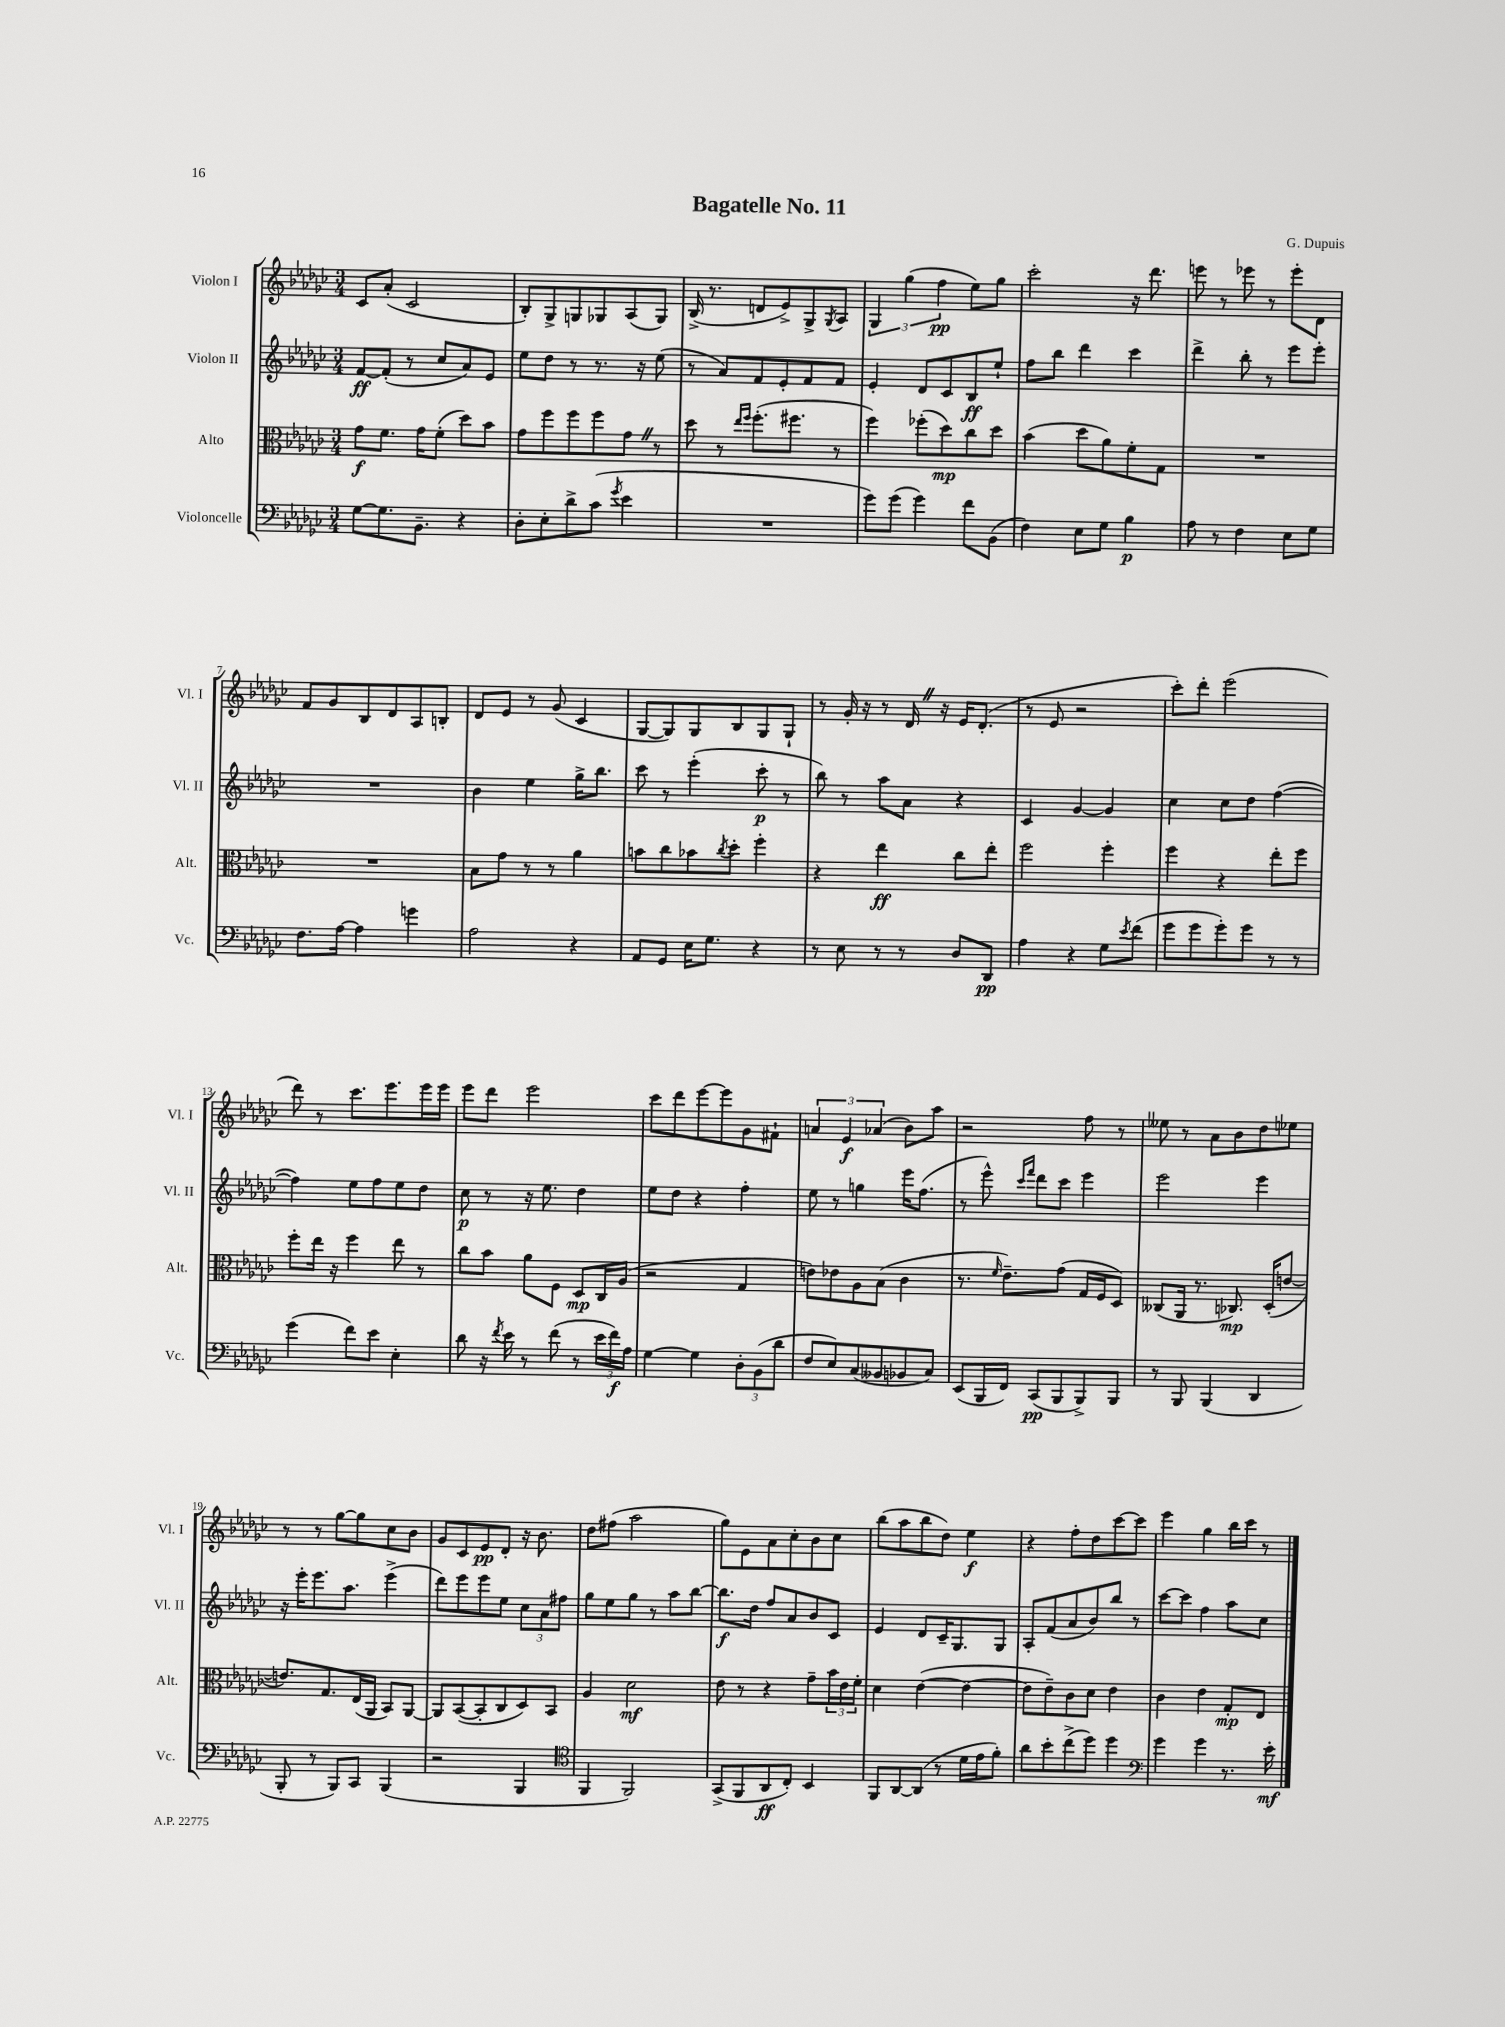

**kern	**kern	**kern	**kern
*staff4	*staff3	*staff2	*staff1
*clefF4	*clefC3	*clefG2	*clefG2
*k[b-e-a-d-g-c-]	*k[b-e-a-d-g-c-]	*k[b-e-a-d-g-c-]	*k[b-e-a-d-g-c-]
*M3/4	*M3/4	*M3/4	*M3/4
[8G-\L	8g-\L	[8f/L	8c-/L
8.G-\]	8.f\J	(8f'/]J	(8a-'/J
.	.	8r	2c-/
8.BB-~\J	16g-\LK	.	.
.	(8f'\J	8cc-/L	.
4r	8dd-\L)	8a-/)	.
.	8b-\J	8e-/J	.
=	=	=	=
8D-'\L	8g-\L	8ee-\L	8B-'/L)
8E-'\	8ff\	8dd-\J	8G-^/
8d-^\	8ff\	8r	8G/
(8c-\J	8ff\	8.r	8G-/
8qg-/	.	.	.
4e-\	8g-\J	.	(8A-/
.	.	16r	.
.	8r	(8ee-\	8G-/J)
=	=	=	=
2.r	8dd-\	8r	(16B-^/
.	.	.	8.r
.	8r	8a-/L)	.
.	16qqee-/LL	.	.
.	16qqff/JJ	.	.
.	(8.ff'\L	8f/	8d/L
.	.	8e-'/	8e-^/)
.	8.ff#\J	.	.
.	.	8f/	8G-^/
.	.	.	8qG-/
.	8r	8f/J	8A-/J
=	=	=	=
8g-\L)	4ff\)	4e-'/	6G-/
(8g-\J	.	.	.
.	.	.	(6gg-\
4g-\)	(8ff-'\L	8d-/L	.
.	.	.	6ff\
.	8dd-\)	8c-/	.
8f\L	8cc-\	8B-/	8ee-\L)
(8BB-\J	8dd-\J	8ee-`/J	8gg-\J
=	=	=	=
4F\)	(4b-\	8ff\L	2ccc-'\
.	.	8bb-\J	.
8E-\L	8dd-\L	4ddd-\	.
8G-\J	8a-\)	.	.
4B-\	8f'\	4ccc-\	16r
.	.	.	8.ddd-\
.	8G-\J	.	.
=	=	=	=
8A-\	2.r	4ddd-^\	8eee\
8r	.	.	8r
4F\	.	8bb-'\	8eee-\
.	.	8r	8r
8E-\L	.	8eee-\L	8eee-'\L
8G-\J	.	8eee-'\J	8d-\J
=	=	=	=
8.F\L	2.r	2.r	8f/L
.	.	.	8g-/
[16A-\Jk	.	.	.
4A-\]	.	.	8B-/
.	.	.	8d-/
4g\	.	.	8A-/
.	.	.	8B'/J
=	=	=	=
2A-\	8B-\L	4b-\	8d-/L
.	8g-\J	.	8e-/J
.	8r	4ee-\	8r
.	8r	.	(8g-/
4r	4a-\	16gg-^\LK	4c-/
.	.	8.bb-\J	.
=	=	=	=
8AA-/L	8b\L	8ccc-\	[8G-/L
8GG-/J	8cc-\	8r	8G-/])
16E-\LK	8b-\	(4eee-'\	8G-/
8.G-\J	.	.	.
.	8qcc-/	.	.
.	8dd-'\J	.	8B-/
4r	4ff'\	8ccc-'\	8G-/
.	.	8r	8G-`/J
=	=	=	=
8r	4r	8bb-\)	8r
8E-\	.	8r	16g-'/
.	.	.	16r
8r	4ee-\	8aa-\L	8r
8r	.	8a-\J	16d-/
.	.	.	16r
8D-/L	8cc-\L	4r	16e-/LK
.	.	.	(8.d-'/J
8DD-/J	8ee-'\J	.	.
=	=	=	=
4A-\	2ff\	4c-/	8r
.	.	.	8e-/
4r	.	[4g-/	2r
8G-\L	4ff'\	4g-/]	.
8qe-/	.	.	.
(8f\J	.	.	.
=	=	=	=
8g-\L	4ff\	4cc-\	8ccc-'\L)
8g-\	.	.	8ddd-'\J
8g-'\)	4r	8cc-\L	(2eee-\
8g-\J	.	8dd-\J	.
8r	8ee-'\L	([4ff\	.
8r	8ff\J	.	.
=	=	=	=
(4g-\	8ff'\L	4ff\])	8ddd-\)
.	16ee-\Jk	.	8r
.	16r	.	.
8f\L)	4ff\	8ee-\L	8.ccc-\L
8e-\J	.	8ff\	.
.	.	.	8.eee-\
4E-'\	8ee-\	8ee-\	.
.	8r	8dd-\J	16eee-\L
.	.	.	16eee-\JJ
=	=	=	=
8d-\	8cc-\L	8cc-\	8eee-\L
16r	8b-\J	8r	8ddd-\J
8qf/	.	.	.
16e-\	.	.	.
8r	8a-\L	16r	2eee-\
.	.	8.ee-\	.
(8f\	8F\J	.	.
8r	8D-/L	4dd-\	.
24e-\LL	16C-/L	.	.
24f\)	.	.	.
.	(16A-/JJ	.	.
24A-\JJ	.	.	.
=	=	=	=
[4G-\	2r	8ee-\L	8ccc-\L
.	.	8dd-\J	8ddd-\
4G-\]	.	4r	[8eee-\
.	.	.	8eee-\]
12D-'\L	4G-/	4ff'\	8g-\
(12BB-\	.	.	.
.	.	.	8f#`\J
12d-\J	.	.	.
=	=	=	=
8F/L	8e\L)	8ee-\	6a/
8E-/)	8e-\	8r	.
.	.	.	6e-/
(8C-/	8A-\	4gg\	.
.	.	.	(6a-/
8BB--/	(8B-\J	.	.
8BB-/	4c-\	16eee-\LK	8b-\L)
.	.	(8.ff\J	.
8C-/J)	.	.	8aa-\J
=	=	=	=
(8EE-/L	8.r	8r	2r
16BBB-/L	.	8eee-^^\)	.
.	16qqf/	.	.
16FF/JJ)	8.e-~\L)	.	.
.	.	16qqccc-/LL	.
.	.	16qqfff/JJ	.
(8CC-/L	.	8ddd-\L	.
8BBB-/	(8g-\J	8ccc-\J	.
8BBB-^/)	16G-/LL	4eee-\	8ff\
.	16F/J	.	.
8BBB-/J	8D-/J)	.	8r
=	=	=	=
8r	(8C--/L	2eee-\	8ee--\
8BBB-/	16AA-/Jk	.	8r
.	8.r	.	.
(4BBB-/	.	.	8a-\L
.	8.C-/)	.	8b-\
4DD-/	.	4eee-\	8dd-\
.	(16D-'/LK	.	.
.	[8e/J	.	8ee-\J
=	=	=	=
8BBB-'/	8.e/]L)	16r	8r
.	.	16eee-'\LK	.
8r	.	8.eee-\	8r
.	8.G-/	.	.
8BBB-/L)	.	.	[8gg-\L
.	.	8.aa-\J	.
8CC-/J	(16E-/L	.	8gg-\]
.	16AA-/JJ	.	.
(4BBB-/	8BB-/L)	(4eee-^\	8cc-\
.	[8AA-/J	.	8b-\J
=	=	=	=
2r	8AA-/]L	8ddd-\L)	8g-/L
.	([8BB-/	8eee-\	8c-/
.	8BB-'/]	8eee-\	8e-/
.	8C-/	8ee-\J	8d-'/J
4BBB-/	8D-/)	12cc-\L	16r
.	.	.	8.b-\
.	.	12a-\	.
.	8BB-/J	.	.
.	.	12ff#\J	.
=	=	=	=
*clefC4	*	*	*
4FF/	4A-/	8gg-\L	8dd-\L
.	.	8ee-\	(8ff#\J
2FF/)	2d-\	8gg-\J	2aa-\
.	.	8r	.
.	.	8aa-\L	.
.	.	[8bb-\J	.
=	=	=	=
(8GG-^/L	8e-\	8.bb-\]L	8gg-\L)
8FF/	8r	.	8e-\
.	.	16dd-\Jk	.
8AA-/	4r	8ff/L	8a-\
8C-'/J)	.	8a-/	8cc-'\
4BB-/	8g-~\L	8b-/	8b-\
.	24b-\L	8c-/J	8cc-\J
.	24e-\	.	.
.	24f'\JJ	.	.
=	=	=	=
8FF/L	4d-\	4e-/	(8bb-\L
[8AA-/	.	.	8aa-\
(8AA-/]J	([4e-\	8d-/L	8bb-\
8r	.	16c-~/K	8dd-\J)
.	.	8.G-/	.
16d-\LL	4e-\_	.	4ee-\
16e-\J	.	.	.
8f'\J)	.	8G-/J	.
=	=	=	=
8a-\L	8e-\]L	8A-'/L	4r
8b-'\	8e-~\)	(8f/	.
(8cc-^\	8c-\	8a-/	8ff'\L
8dd-\J)	8d-\J	8b-/)	8dd-\
4dd-\	4e-\	8bb-/J	[8ccc-\
.	.	8r	8ccc-\]J
=	=	=	=
*clefF4	*	*	*
4g-\	4c-\	[8ccc-\L	4eee-\
.	.	8ccc-\]J	.
4g-\	4e-\	4ff\	4gg-\
8.r	8G-'/L	8aa-\L	16bb-\LL
.	.	.	16ccc-\JJ
.	8E-/J	8cc-\J	8r
16e-'\	.	.	.
==	==	==	==
*-	*-	*-	*-
